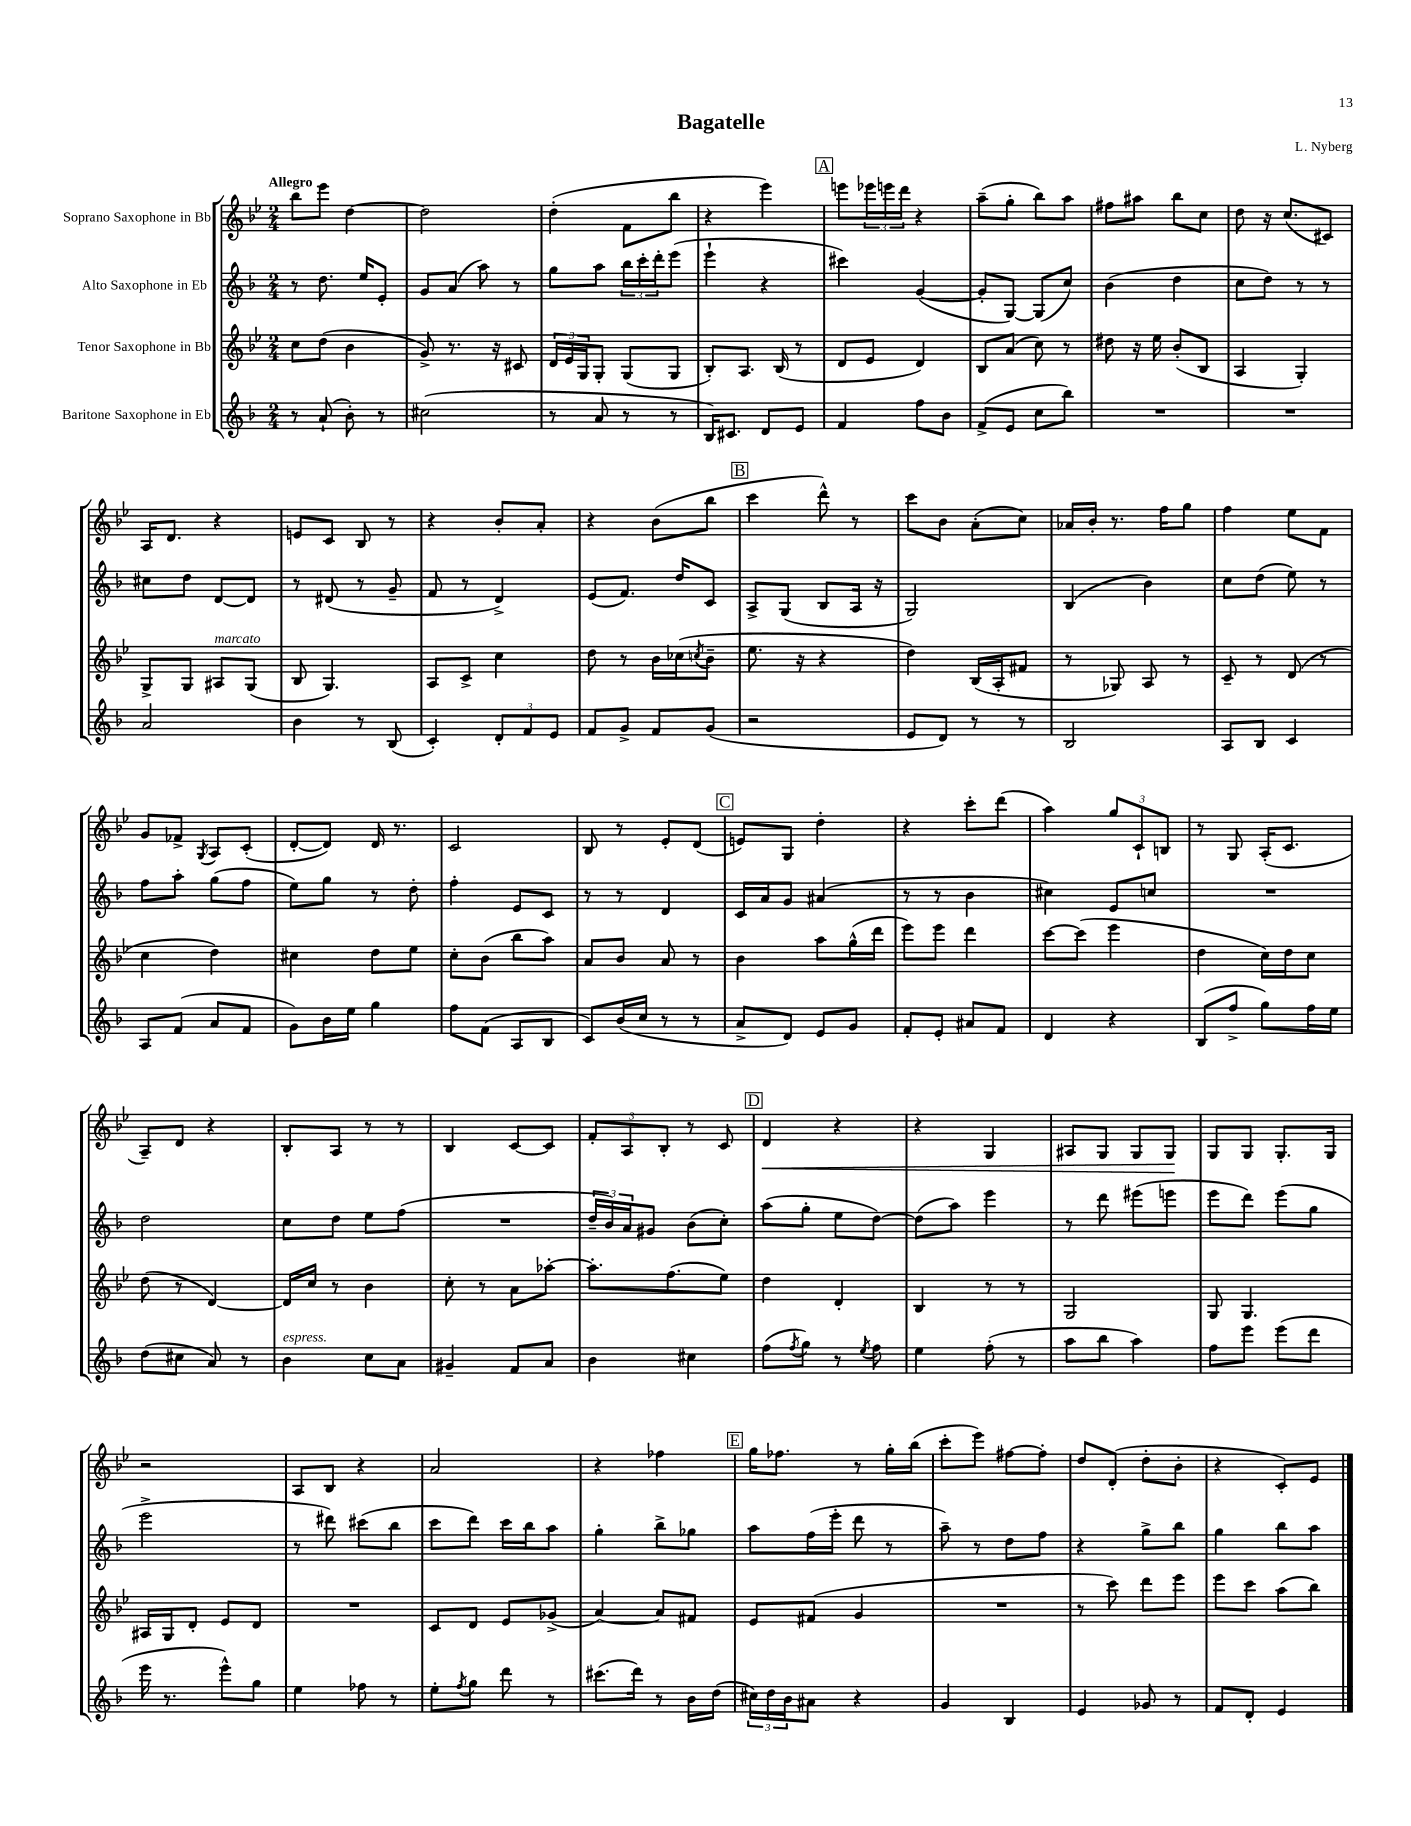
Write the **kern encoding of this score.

**kern	**kern	**kern	**kern
*staff4	*staff3	*staff2	*staff1
*clefG2	*clefG2	*clefG2	*clefG2
*k[b-]	*k[b-e-]	*k[b-]	*k[b-e-]
*M2/4	*M2/4	*M2/4	*M2/4
8r	8cc	8r	8bb-
(8a`	(8dd	8.dd	8eee-
8b-')	4b-	.	[4dd
.	.	16ee	.
8r	.	8e'	.
=	=	=	=
(2cc#	8g^)	8g	2dd]
.	8.r	(8a	.
.	.	8aa)	.
.	16r	.	.
.	8c#	8r	.
=	=	=	=
8r	24d	8gg	(4dd'
.	24e-	.	.
.	24G	.	.
8a	8G'	8aa	.
8r	(8G	24bb-	8f
.	.	24ccc'	.
.	.	24ddd'	.
8r	8G	(8eee	8bb-
=	=	=	=
16B-)	8B-')	4eee`	4r
8.c#	.	.	.
.	8.A	.	.
8d	.	4r	4eee-)
.	(16B-	.	.
8e	8r	.	.
=	=	=	=
4f	8d	4ccc#)	8eee
.	8e-	.	24eee-
.	.	.	24eee
.	.	.	24ddd
8ff	4d)	([4g	4r
8b-	.	.	.
=	=	=	=
(8f^	8B-	8g']	(8aa~
8e	(8a	[8G)	8gg'
8cc	8cc)	(8G]	8bb-)
8bb-)	8r	8cc)	8aa
=	=	=	=
2r	8dd#	(4b-	8ff#
.	16r	.	8aa#
.	16ee-	.	.
.	(8b-'	4dd	8bb-
.	8B-	.	8cc
=	=	=	=
2r	4A	8cc	8dd
.	.	8dd)	16r
.	.	.	(8.cc
.	4G')	8r	.
.	.	8r	8c#)
=	=	=	=
2a	8G^	8cc#	16A
.	.	.	8.d
.	8G	8dd	.
.	8A#	[8d	4r
.	(8G	8d]	.
=	=	=	=
4b-	8B-	8r	8e
.	4.G)	(8d#	8c
8r	.	8r	8B-
(8B-	.	8g~	8r
=	=	=	=
4c')	8A	8f	4r
.	8c^	8r	.
12d'	4cc	4d^)	8b-'
12f	.	.	.
.	.	.	8a'
12e	.	.	.
=	=	=	=
8f	8dd	(8e	4r
8g^	8r	8.f)	.
8f	16b-	.	(8b-
.	(16cc-	16dd	.
.	8qcc	.	.
(8g	8b-~	8c	8bb-
=	=	=	=
2r	8.ee-	8A^	4ccc
.	.	(8G	.
.	16r	.	.
.	4r	8B-	8ddd^^)
.	.	16A	8r
.	.	16r	.
=	=	=	=
8e	4dd)	2G)	8ccc
8d)	.	.	8b-
8r	(16B-	.	(8a'
.	16A'	.	.
8r	8f#	.	8cc)
=	=	=	=
2B-	8r	(4B-	16a-
.	.	.	16b-'
.	8G-)	.	8.r
.	8A	4b-)	.
.	.	.	16ff
.	8r	.	8gg
=	=	=	=
8A	8c~	8cc	4ff
8B-	8r	(8dd	.
4c	(8d	8ee)	8ee-
.	8r	8r	8f
=	=	=	=
8A	4cc	8ff	8g
(8f	.	8aa'	8f-^
.	.	.	8qG
8a	4dd)	(8gg	8A
8f	.	8ff	(8c'
=	=	=	=
8g)	4cc#	8ee)	[8d'
16b-	.	8gg	8d])
16ee	.	.	.
4gg	8dd	8r	16d
.	.	.	8.r
.	8ee-	8dd'	.
=	=	=	=
8ff	8cc'	4ff'	2c
(8f	(8b-	.	.
8A	8bb-	8e	.
8B-	8aa)	8c	.
=	=	=	=
8c)	8a	8r	8B-
(16b-	8b-	8r	8r
16cc	.	.	.
8r	8a	4d	8e-'
8r	8r	.	(8d
=	=	=	=
8a^	4b-	16c	8e)
.	.	16a	.
8d)	.	8g	8G
8e	8aa	(4a#	4dd'
8g	(16gg^^	.	.
.	16ddd	.	.
=	=	=	=
8f'	8eee-)	8r	4r
8e'	8eee-	8r	.
8a#	4ddd	4b-	8ccc'
8f	.	.	(8ddd
=	=	=	=
4d	[8ccc	4cc#)	4aa)
.	(8ccc]	.	.
4r	4eee-	8e	12gg
.	.	.	12c`
.	.	8cc	.
.	.	.	12B
=	=	=	=
(8B-	4dd	2r	8r
8ff^	.	.	8G
8gg)	16cc)	.	(16A'
.	16dd	.	8.c
16ff	8cc	.	.
16ee	.	.	.
=	=	=	=
(8dd	(8dd	2dd	8A~)
8cc#	8r	.	8d
8a)	[4d)	.	4r
8r	.	.	.
=	=	=	=
4b-	16d]	8cc	8B-'
.	16cc	.	.
.	8r	8dd	8A
8cc	4b-	8ee	8r
8a	.	(8ff	8r
=	=	=	=
4g#~	8cc'	2r	4B-
.	8r	.	.
8f	8a	.	[8c
8a	[8aa-'	.	8c]
=	=	=	=
4b-	8.aa-']	24dd~	12f'
.	.	24b-)	.
.	.	24a	12A
.	.	8g#	.
.	.	.	12B-'
.	(8.ff	.	.
4cc#	.	(8b-	8r
.	8ee-)	8cc')	8c
=	=	=	=
(8ff	4dd	(8aa	4d
8qff	.	.	.
8gg)	.	8gg'	.
8r	4d'	8ee	4r
8qee	.	.	.
8ff	.	[8dd)	.
=	=	=	=
4ee	4B-	(8dd]	4r
.	.	8aa)	.
(8ff'	8r	4eee	4G
8r	8r	.	.
=	=	=	=
8aa	2G	8r	8A#
8bb-	.	8ddd	8G
4aa)	.	(8eee#	8G
.	.	8eee	8G
=	=	=	=
8ff	8G	8eee	8G
8eee	4.G	8ddd)	8G
(8eee	.	(8eee	8.G'
8ddd	.	8gg	.
.	.	.	16G
=	=	=	=
16eee	16A#	2eee^	2r
8.r	16G	.	.
.	8d'	.	.
8eee^^)	8e-	.	.
8gg	8d	.	.
=	=	=	=
4ee	2r	8r	8A
.	.	8ddd#)	8B-
8ff-	.	(8ccc#	4r
8r	.	8bb-	.
=	=	=	=
8ee'	8c	8ccc	2a
8qff	.	.	.
8gg	8d	8ddd)	.
8ddd	8e-	16ccc	.
.	.	16bb-	.
8r	(8g-^	8aa	.
=	=	=	=
(8.ccc#	[4a)	4gg'	4r
16ddd)	.	.	.
8r	8a]	8bb-^	4ff-
16b-	8f#	8gg-	.
(16dd	.	.	.
=	=	=	=
24cc#)	8e-	8aa	16gg
24dd	.	.	.
.	.	.	8.ff-
24b-	.	.	.
8a#	(8f#	(16ff	.
.	.	16eee'	.
4r	4g	8ddd	8r
.	.	8r	16gg'
.	.	.	(16bb-
=	=	=	=
4g	2r	8aa~)	8ccc'
.	.	8r	8eee-)
4B-	.	8dd	[8ff#
.	.	8ff	8ff#']
=	=	=	=
4e	8r	4r	8dd
.	8ccc)	.	(8d'
8g-	8ddd	8gg^	8dd'
8r	8eee-	8bb-	8b-'
=	=	=	=
8f	8eee-	4gg	4r
8d'	8ccc	.	.
4e	(8aa	8bb-	8c')
.	8bb-)	8aa	8e-
==	==	==	==
*-	*-	*-	*-
